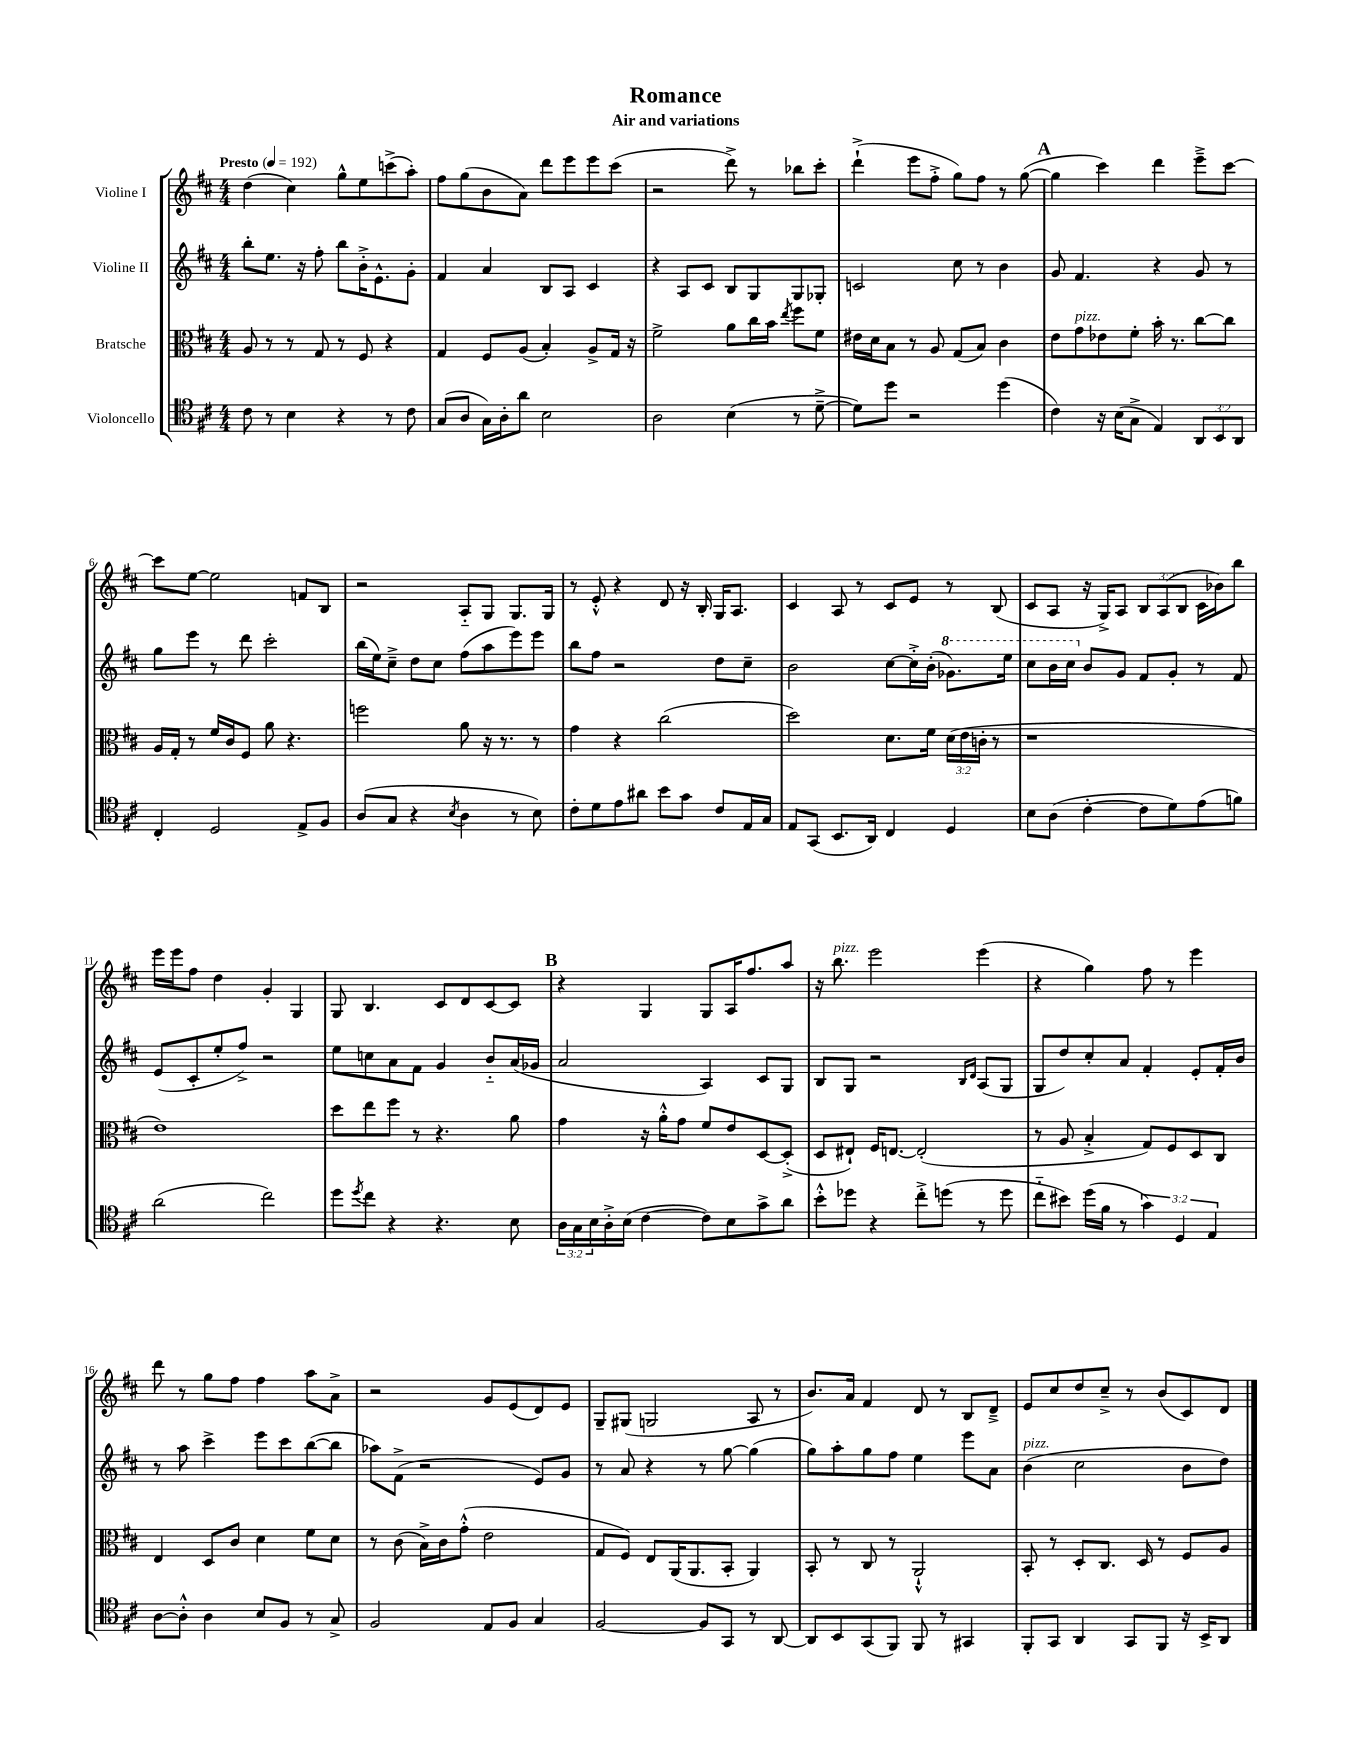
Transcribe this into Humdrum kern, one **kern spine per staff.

**kern	**kern	**kern	**kern
*staff4	*staff3	*staff2	*staff1
*clefC4	*clefC3	*clefG2	*clefG2
*k[f#c#]	*k[f#c#]	*k[f#c#]	*k[f#c#]
*M4/4	*M4/4	*M4/4	*M4/4
*MM192	*MM192	*MM192	*MM192
8c#	8A	8bb'	(4dd
8r	8r	8.ee	.
4B	8r	.	4cc#)
.	.	16r	.
.	8G	8ff#'	.
4r	8r	8bb	8gg^^
.	8F#	16b'^	8ee
.	.	8.e^^	.
8r	4r	.	(8ccc^
8c#	.	8g'	8aa')
=	=	=	=
(8G	4G	4f#	8ff#
8A	.	.	(8gg
16G)	8F#	4a	8b
16A'	.	.	.
8a	(8A	.	8a)
2B	4B')	8B	8ddd
.	.	8A	8eee
.	8A^	4c#	8eee
.	16G	.	(8ccc#
.	16r	.	.
=	=	=	=
2A	2f#^	4r	2r
.	.	8A	.
.	.	8c#	.
(4B	8a	8B	8ddd^)
.	16cc#	8G	8r
.	16b	.	.
.	8qee	.	.
8r	8ff#	8G	8bb-
[8d~^	8f#	8G-'	8ccc#'
=	=	=	=
8d])	16e#	2c	(4ddd`^
.	16d	.	.
8dd	8B	.	.
2r	8r	.	8eee
.	8A	.	8ff#'^
.	(8G	8cc#	8gg)
.	8B)	8r	8ff#
(4dd	4c#	4b	8r
.	.	.	([8gg
=	=	=	=
4c#)	8e	8g	4gg]
.	8g	4.f#	.
16r	8e-	.	4ccc#)
(16B	.	.	.
8G^	8f#'	.	.
4E)	16b'	4r	4ddd
.	8.r	.	.
12AA	[8cc#	8g	8eee~^
12BB	.	.	.
.	8cc#]	8r	[8ccc#
12AA	.	.	.
=	=	=	=
4C#'	16A	8gg	8ccc#]
.	16G'	.	.
.	8r	8eee	[8ee
2D	16f#	8r	2ee]
.	16c#	.	.
.	8F#	8ddd	.
.	8a	2ccc#'	.
.	4.r	.	.
8E^	.	.	8f
8F#	.	.	8B
=	=	=	=
(8A	2ff	(16bb	2r
.	.	16ee)	.
8G	.	8cc#~^	.
4r	.	8dd	.
.	.	8cc#	.
8qB	.	.	.
4A	8a	(8ff#	8A'~
.	16r	8aa	8G
.	8.r	.	.
8r	.	8eee)	8.G
8B)	8r	8eee	.
.	.	.	16G
=	=	=	=
8c#'	4g	8bb	8r
8d	.	8ff#	8e'^^
8e	4r	2r	4r
8a#	.	.	.
8b	(2cc#	.	8d
8g	.	.	16r
.	.	.	16B'
8c#	.	8dd	16G
.	.	.	8.A
16E	.	8cc#~	.
16G	.	.	.
=	=	=	=
8E	2dd)	2b	4c#
(8GG	.	.	.
8.BB	.	.	8A
.	.	.	8r
16AA)	.	.	.
4C#	8.d	[8cc#	8c#
.	.	16cc#'^]	8e
.	16f#	(16b'	.
4D	(24d	8.gg-)	8r
.	24e	.	.
.	24c'	.	.
.	8r	.	(8B
.	.	16eee	.
=	=	=	=
8B	1r	8ccc#	8c#
(8A	.	16bb	8A
.	.	16ccc#	.
[4c#'	.	8b	16r
.	.	.	16G^)
.	.	8g	8A
8c#]	.	8f#	12B
.	.	.	(12A
8d)	.	8g'	.
.	.	.	12B
(8e	.	8r	16c#
.	.	.	16b-)
8f)	.	8f#	8bb
=	=	=	=
(2a	1e)	(8e	16eee
.	.	.	16eee
.	.	8c#'	8ff#
.	.	8ee'	4dd
.	.	8ff#^)	.
2cc#)	.	2r	4g'
.	.	.	4G
=	=	=	=
8dd	8dd	8ee	8G
8qdd	.	.	.
8cc#	8ee	8cc	4.B
4r	8ff#	8a	.
.	8r	8f#	.
4.r	4.r	4g	8c#
.	.	.	8d
.	.	8b'~	[8c#
8B	8a	(16a	8c#]
.	.	16g-	.
=	=	=	=
24A	4g	2a	4r
24G	.	.	.
24B	.	.	.
16A'^	.	.	.
(16B	.	.	.
[4c#	16r	.	4G
.	16a'^^	.	.
.	8g	.	.
8c#])	8f#	4A)	8G
8B	8e	.	16A
.	.	.	8.ff#
8g^	[8D	8c#	.
8a	(8D'^]	8G	8aa
=	=	=	=
8b'^^	8D	8B	16r
.	.	.	8.bb
8dd-	8E#`)	8G	.
4r	16F#	2r	2eee
.	[8.E	.	.
8cc#'^	(2E']	.	.
(8dd	.	.	.
.	.	16qqB	.
.	.	16qqd	.
8r	.	(8A	(4eee
8dd	.	8G	.
=	=	=	=
8cc#'~	8r	8G	4r
8b#)	8A	8dd)	.
(16dd	4B'^	8cc#'	4gg)
16f#	.	.	.
8r	.	8a	.
6g)	8G)	4f#'	8ff#
.	8F#	.	8r
6D	.	.	.
.	8D	8e'	4eee
6E	.	.	.
.	8C#	16f#'	.
.	.	16b	.
=	=	=	=
[8A	4E	8r	8ddd
8A'^^]	.	8aa	8r
4A	8D	4ccc#^	8gg
.	8c#	.	8ff#
8B	4d	8eee	4ff#
8F#	.	8ccc#	.
8r	8f#	([8bb	8aa
8G^	8d	8bb]	8a^
=	=	=	=
2F#	8r	8aa-)	2r
.	(8c#	(8f#^	.
.	16B^)	2r	.
.	16c#	.	.
.	(8g'^^	.	.
8E	2e	.	8g
8F#	.	.	(8e
4G	.	8e)	8d)
.	.	8g	8e
=	=	=	=
[2F#	8G	8r	8G~
.	8F#)	8a	(8G#
.	8E	4r	2G
.	(16AA	.	.
.	8.AA	.	.
8F#]	.	8r	.
8GG	8BB'	[8gg	.
8r	4AA)	(4gg]	8A
[8AA	.	.	8r
=	=	=	=
8AA]	8BB'	8gg)	8.b)
8BB	8r	8aa'	.
.	.	.	16a
(8GG	8C#	8gg	4f#
8FF#)	8r	8ff#	.
8FF#	2AA`^^	4ee	8d
8r	.	.	8r
4GG#	.	8eee	8B
.	.	8a	8d~^
=	=	=	=
8FF#'	8BB'	(4b	8e
8GG	8r	.	8cc#
4AA	8D'	2cc#	8dd
.	8.C#	.	8cc#~^
8GG	.	.	8r
.	16D	.	.
8FF#	8r	.	(8b
16r	8F#	8b	8c#)
16BB^	.	.	.
8AA	8A	8dd)	8d
==	==	==	==
*-	*-	*-	*-
